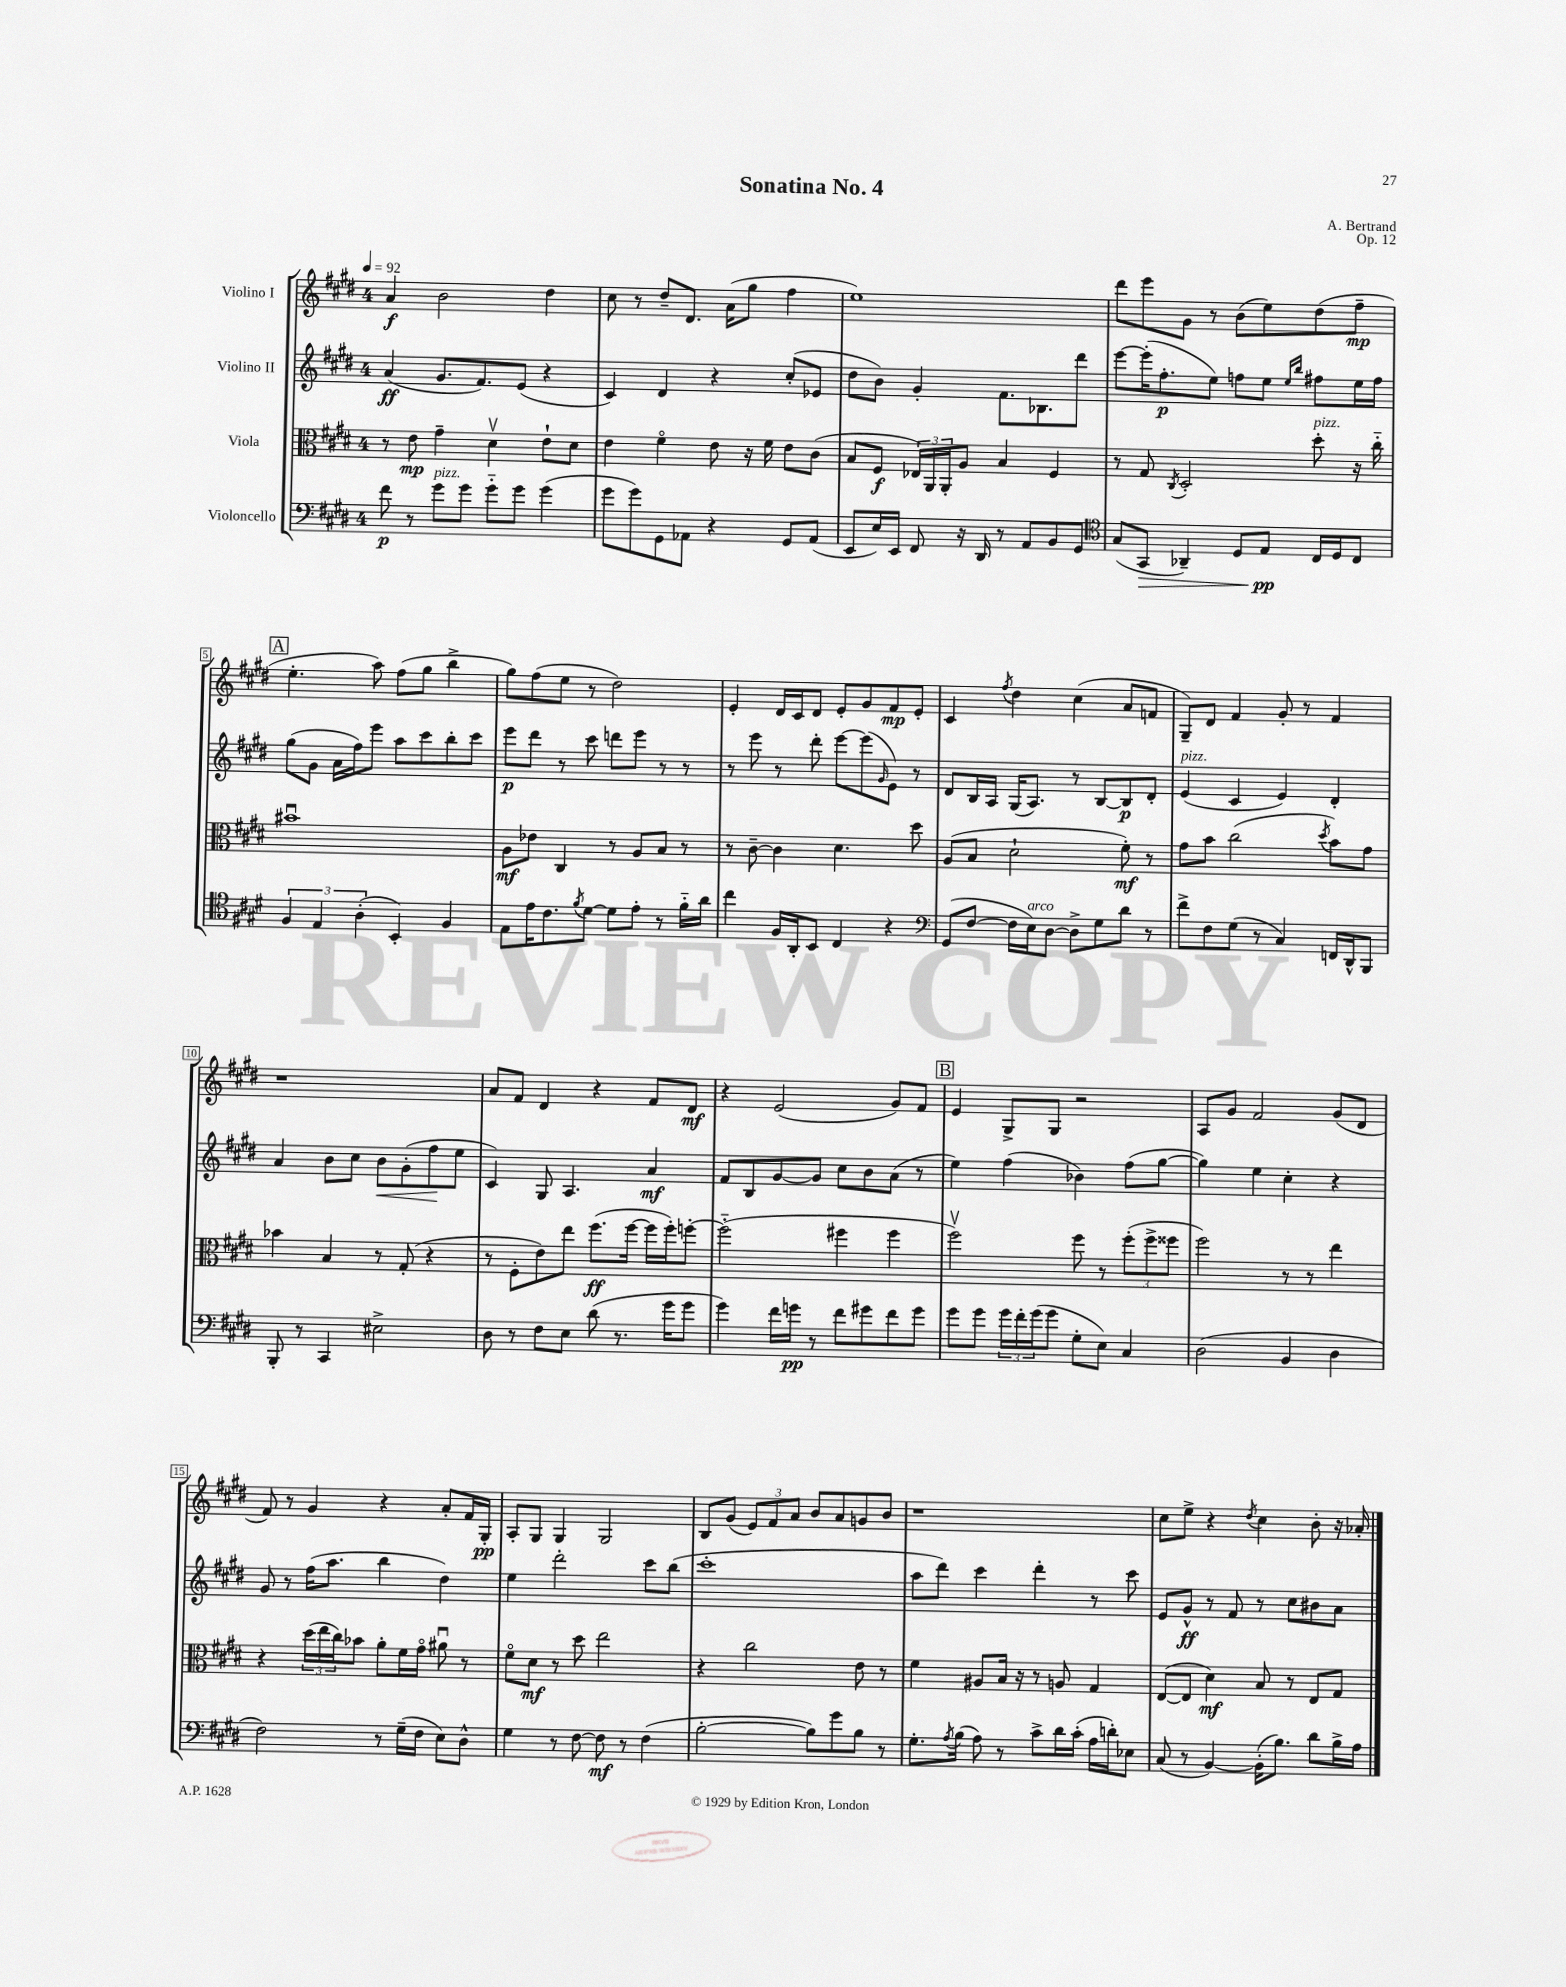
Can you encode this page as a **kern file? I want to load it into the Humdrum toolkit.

**kern	**kern	**kern	**kern
*staff4	*staff3	*staff2	*staff1
*clefF4	*clefC3	*clefG2	*clefG2
*k[f#c#g#d#]	*k[f#c#g#d#]	*k[f#c#g#d#]	*k[f#c#g#d#]
*M4/4	*M4/4	*M4/4	*M4/4
*MM92	*MM92	*MM92	*MM92
8f#	8r	(4a	4a
8r	8e	.	.
8g#	4g#~	8.g#	2b
8g#	.	.	.
.	.	8.f#)	.
8g#'~	4d#v	.	.
8g#	.	(8e	.
(4g#	8e`	4r	4dd#
.	8d#	.	.
=	=	=	=
8g#	4e	4c#)	8cc#
8g#)	.	.	8r
8GG#	4f#o	4d#	8dd#~
8AA-	.	.	8.d#
4r	8e	4r	.
.	.	.	(16a
.	16r	.	8gg#
.	16f#	.	.
8GG#	8e	(8cc#'	4ff#
(8AA-	(8c#	8e-	.
=	=	=	=
8EE	8B	8dd#	1ee)
16E)	8F#	8b)	.
16EE	.	.	.
8FF#	24E-)	4g#'	.
.	24AA	.	.
.	24AA'	.	.
16r	8A	.	.
16DD#	.	.	.
8r	4B	8.f#	.
8AA	.	.	.
.	.	8.B-	.
8BB	4F#	.	.
8GG#	.	8ddd#	.
=	=	=	=
*clefC4	*	*	*
(8G#	8r	[8eee	8ddd#
8GG#	8G#	(16eee']	8eee
.	.	8.ff#'	.
.	8qC#	.	.
4AA-~)	2D#'	.	8g#
.	.	8ee)	8r
8D#	.	8ff	(8b
8E	.	8ee	8ee)
.	.	16qqee	.
.	.	16qqbb	.
16C#	8dd#'	8ff#	(8dd#
16D#	.	.	.
8C#	16r	16ee	8ff#~
.	16cc#'~	16ff#	.
=	=	=	=
6F#	1b#u	(8gg#	4.ee'
.	.	8g#	.
6E	.	.	.
.	.	16a	.
.	.	16ff#)	.
(6A'	.	.	.
.	.	8eee	8aa)
4BB')	.	8aa	(8ff#
.	.	8ccc#	8gg#
4F#	.	8bb'	4bb^
.	.	8ccc#	.
=	=	=	=
8E	8A	8eee	8gg#)
16e	8e-	8ddd#	(8ff#
8.c#	.	.	.
.	4C#	8r	8ee
8qf#	.	.	.
[8d#	.	8ccc#	8r
8d#]	8r	8ddd	2dd#)
8e'	8A	8eee	.
8r	8B	8r	.
16f#'~	8r	8r	.
16a	.	.	.
=	=	=	=
4cc#	8r	8r	4e'
.	[8c#~	8eee	.
16F#	4c#]	8r	16d#
16AA'	.	.	16c#
8BB	.	8ddd#'	8d#
4C#	4.d#	[8eee	8e'
.	.	(8eee]	8g#
.	.	16qqg#	.
4r	.	8e)	8f#
.	8dd#	8r	8e'
=	=	=	=
*clefF4	*	*	*
(8GG#	(8A	8d#	4c#
[8F#	8B	16B	.
.	.	16A	.
.	.	.	8qff#
16F#]	2d#`	(16G#	4dd#
16E)	.	8.A)	.
[8D#	.	.	.
8D#^]	.	8r	(4cc#
8G#	.	[8B	.
8d#	8f#')	8B]	8a
8r	8r	8d#'	8f
=	=	=	=
8f#^	8g#	(4e	8G#~)
8F#	8b	.	8d#
(8G#	(2cc#	4c#	4f#
8r	.	.	.
4C#)	.	4e)	8g#'
.	.	.	8r
.	8qdd#	.	.
16FF	8b)	4d#'	4f#
16DD#^^	.	.	.
8BBB	8g#	.	.
=	=	=	=
8BBB'	4b-	4a	1r
8r	.	.	.
4CC#	4B	8b	.
.	.	8cc#	.
2E#^	8r	8b	.
.	(8G#'	(8g#'	.
.	4r	8ff#	.
.	.	8ee	.
=	=	=	=
8D#	8r	4c#)	8a
8r	8F#'	.	8f#
8F#	8e)	8G#	4d#
8E	8ee	4.A	.
(8d#	(8.ff#	.	4r
8.r	.	.	.
.	[16ff#	.	.
.	16ff#]	4a	8f#
16g#	16ff#')	.	.
8g#	[8ff'	.	8d#
=	=	=	=
4g#)	(2ff'~]	8f#	4r
.	.	8B	.
16f#	.	[8g#	(2e
16g	.	.	.
8r	.	8g#]	.
8f#	4ff#	8cc#	.
8g#	.	8b	.
8f#	4ff#	(8a	8g#)
8g#	.	8r	8f#
=	=	=	=
8g#	2ff#v)	4ee)	4e
8g#	.	.	.
24g#	.	(4ff#	8G#^
24f#'	.	.	.
(24g#	.	.	.
8g#	.	.	8G#
8G#'	8ff#	4b-)	2r
8E)	8r	.	.
4C#	(12ff#'	(8ff#	.
.	12ff#^	.	.
.	.	[8gg#	.
.	12ff##	.	.
=	=	=	=
(2D#	2ff#)	4gg#])	8A
.	.	.	8g#
.	.	4ee	2f#
4BB	8r	4cc#'	.
.	8r	.	.
4D#	4ee	4r	(8g#
.	.	.	8d#
=	=	=	=
2F#)	4r	8g#	8f#)
.	.	8r	8r
.	(24dd#	(16ff#	4g#
.	24ee	.	.
.	.	8.aa	.
.	24cc#)	.	.
.	8b-	.	.
8r	8a'	4bb	4r
(16G#~	16f#	.	.
16F#	16g#o	.	.
8E)	8a#u	4dd#)	8a'
8D#^^	8r	.	16f#
.	.	.	16G#'
=	=	=	=
4G#	8f#o	4ee	8A'
.	8d#	.	8G#
8r	8r	2ddd#'	4G#
[8F#	8dd#	.	.
8F#]	2ee	.	2G#
8r	.	.	.
(4F#	.	8ccc#	.
.	.	(8bb	.
=	=	=	=
[2B'	4r	1ccc#'	8B
.	.	.	(8g#
.	2cc#	.	12e)
.	.	.	12f#
.	.	.	12a
8B])	.	.	8b
8g#	.	.	8a
8B	8e	.	8g
8r	8r	.	8b
=	=	=	=
8.G#'	4f#	8aa	1r
.	.	8ddd#)	.
8qA	.	.	.
(16B	.	.	.
8A)	8A#	4ccc#	.
8r	16B	.	.
.	16r	.	.
8c#^	8r	4ddd#'	.
16d#	8A	.	.
(16c#'	.	.	.
16A	4G#	8r	.
16d')	.	.	.
8E-	.	8ccc#	.
=	=	=	=
(8C#	([8E	8e	8cc#
8r	8E]	8g#^^	8ee^
[4BB)	4d#)	8r	4r
.	.	8f#	.
.	.	.	8qdd#
(16BB']	8B	8r	4cc#
8.B)	.	.	.
.	8r	8cc#	.
8d#	8E	8b#	8b'
16B^	8G#	8a	16r
16A	.	.	16a-'
==	==	==	==
*-	*-	*-	*-
